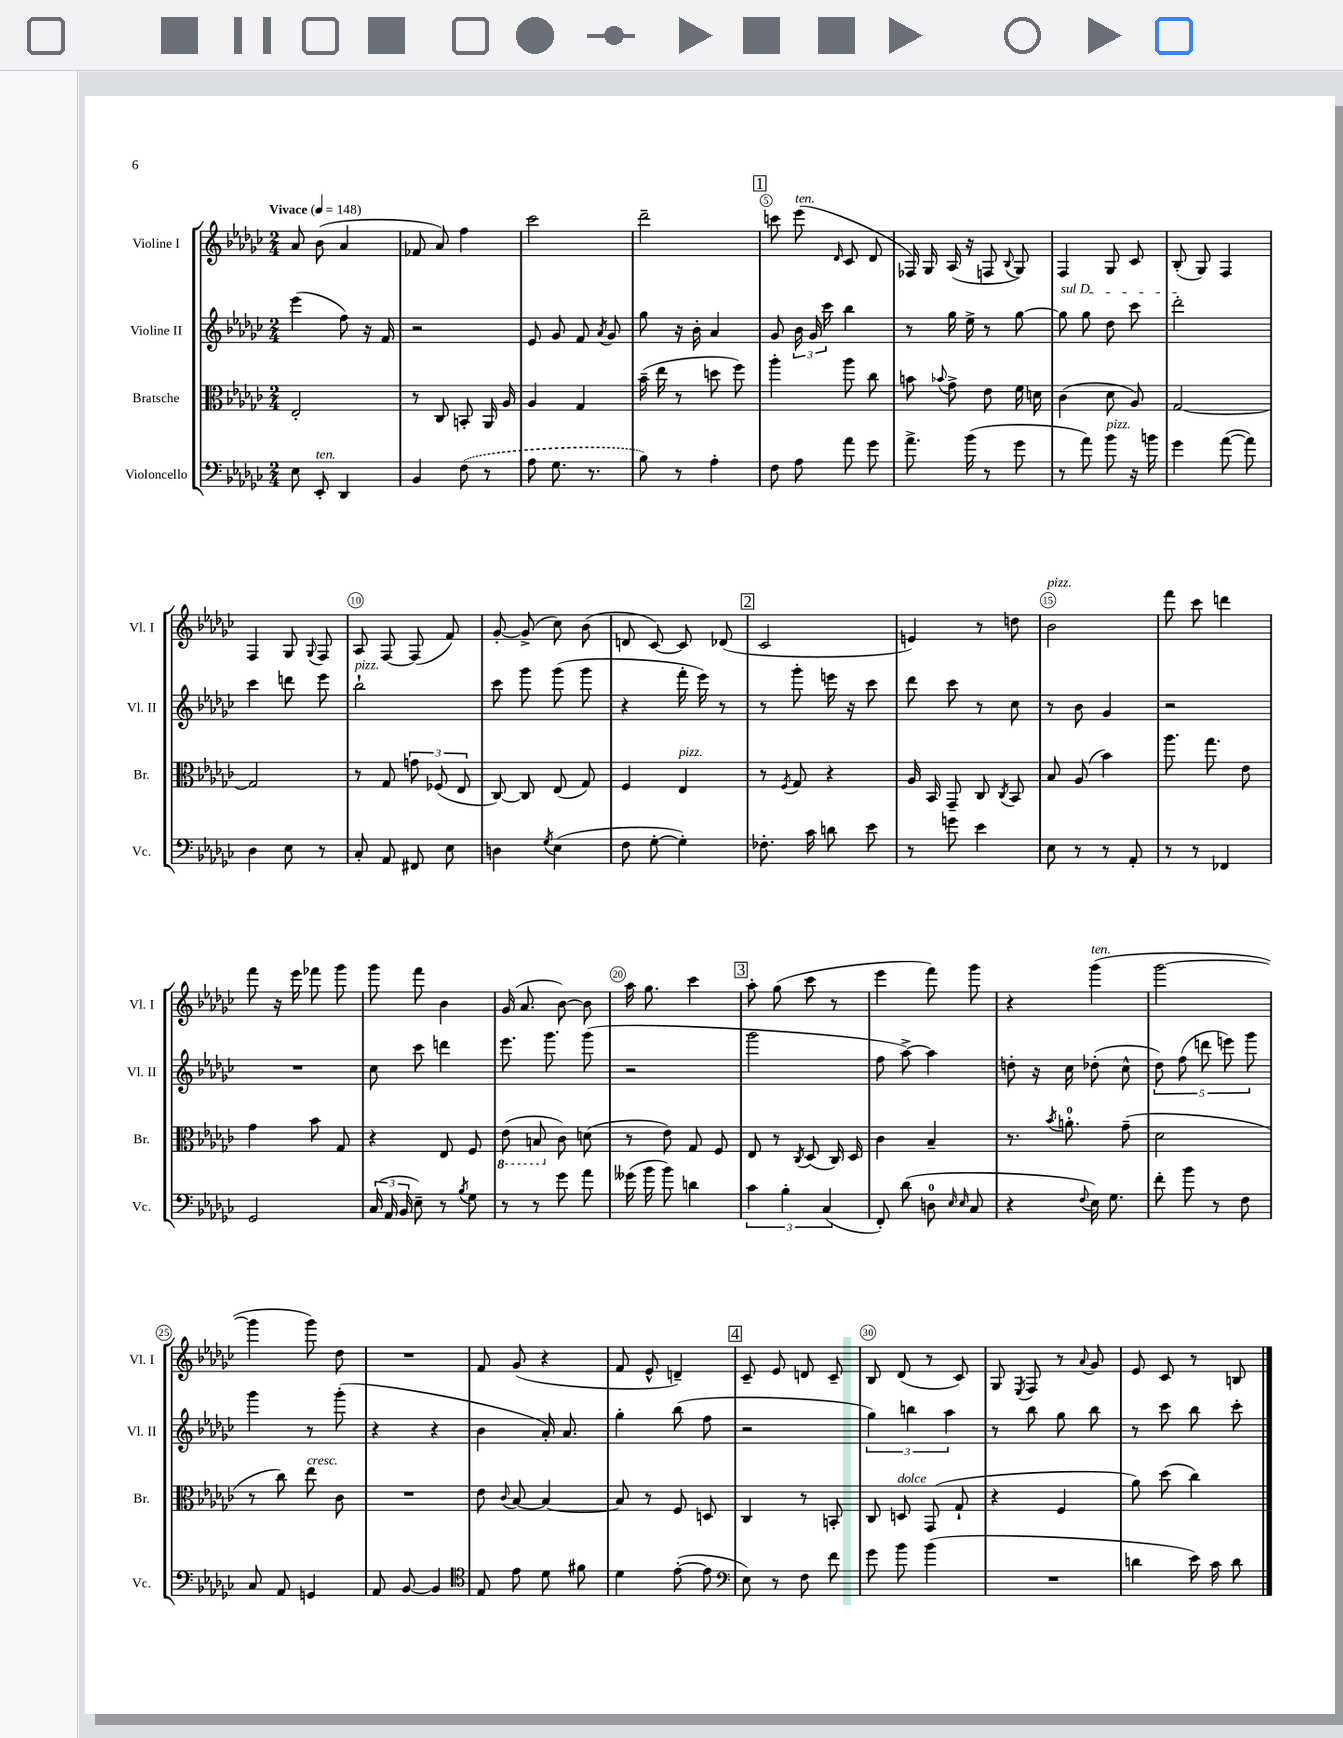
<<
\new StaffGroup <<
\new Staff = "s0" \with { instrumentName = "Violine I" shortInstrumentName = "Vl. I" } {
    \clef treble \key ges \major \numericTimeSignature \time 2/4 \tempo "Vivace" 4 = 148
    \autoBeamOff aes'8 bes'8( aes'4 |
    fes'8 aes'8) f''4 |
    ces'''2 |
    des'''2-- |
    \mark \markup { \box "1" } c'''8 ees'''8^\markup { \italic "ten." }( \grace { des'16 } ces'8 des'8 |
    fes16) ges16 aes16( r16 f8 \appoggiatura { bes8 } ges8) |
    f4 ges8 ces'8 |
    bes8-.( ges8) f4 |
    f4 ges8 \appoggiatura { ges8 } f8 |
    aes8 f8~ f8( f'8) |
    ges'8~-. ges'8->( ces''8) bes'8( |
    d'8 ces'8~) ces'8 des'8( |
    \mark \markup { \box "2" } ces'2 |
    e'4) r8 d''8 |
    bes'2^\markup { \italic "pizz." } |
    f'''8 ces'''8 d'''4 |
    f'''8 r16 ees'''16 fes'''8 ges'''8 |
    ges'''8 f'''8 bes'4 |
    ges'16( aes'8. bes'8~) bes'8 |
    aes''16 ges''8. ces'''4 |
    \mark \markup { \box "3" } aes''8-. ges''8( ces'''8 r8 |
    ees'''4 f'''8) ges'''8 |
    r4 ges'''4^\markup { \italic "ten." }( |
    ges'''2~ |
    ges'''4 ges'''8) des''8 |
    R2 |
    f'8 ges'8( r4 |
    f'8 ees'8-^ d'4--) |
    \mark \markup { \box "4" } ces'8-- ees'8 d'8 ces'8-- |
    bes8 des'8( r8 ces'8) |
    ges8 \acciaccatura { ees8 } f8 r8 \appoggiatura { aes'8 } ges'8 |
    ees'8 ces'8 r8 b8 \bar "|." |
}
\new Staff = "s1" \with { instrumentName = "Violine II" shortInstrumentName = "Vl. II" } {
    \clef treble \key ges \major \numericTimeSignature \time 2/4
    \autoBeamOff ees'''4( f''8) r16 f'16 |
    r2 |
    ees'8 ges'8 f'8 \acciaccatura { aes'8 } ges'8 |
    ges''8 r16 bes'16-. aes'4 |
    \mark \markup { \box "1" } ges'8 \tuplet 3/2 { bes'16 ges'16 ces'''16 } bes''4 |
    r8 ges''16 ees''16-> r8 ges''8~ |
    \once \override TextSpanner.bound-details.left.text = \markup { \italic "sul D" } ges''8\startTextSpan ges''8 des''8 ces'''8 |
    des'''2-.\stopTextSpan |
    ces'''4 d'''8 ees'''8 |
    bes''2-!^\markup { \italic "pizz." } |
    ces'''8 ges'''8 ges'''8( ges'''8 |
    r4 f'''16-. ees'''16) r8 |
    \mark \markup { \box "2" } r8 ges'''8-. e'''16 r16 ces'''8 |
    des'''8 ces'''8 r8 ces''8 |
    r8 bes'8 ges'4 |
    r2 |
    R2 |
    ces''8 ces'''8 d'''4 |
    ees'''8. ges'''8. ges'''8( |
    r2 |
    \mark \markup { \box "3" } ges'''2 |
    f''8 aes''8~->) aes''4 |
    d''8-. r16 ces''16 des''8-.( ces''8-^ |
    \tuplet 5/4 { des''8) f''8( d'''8 e'''8) ges'''8 } |
    ges'''4 r8 ges'''8-.( |
    r4 r4 |
    bes'4 aes'16-.) aes'8. |
    ges''4-. bes''8( f''8 |
    \mark \markup { \box "4" } r2 |
    \tuplet 3/2 { ges''4) b''4 aes''4 } |
    r8 bes''8 ges''8 bes''8 |
    r8 ces'''8 bes''8 ces'''8-. \bar "|." |
}
\new Staff = "s2" \with { instrumentName = "Bratsche" shortInstrumentName = "Br." } {
    \clef alto \key ges \major \numericTimeSignature \time 2/4
    \autoBeamOff ees2-. |
    r8 ces8 b,8-. aes,16 aes16 |
    aes4 ges4 |
    bes'16--( ees''16 r8 d''8 f''8) |
    \mark \markup { \box "1" } aes''4-. aes''8 ces''8 |
    b'8 \appoggiatura { bes'8 } ges'8-> ees'8 f'16 d'16 |
    ces'4( des'8 aes8) |
    ges2~ |
    ges2 |
    r8 ges8 \tuplet 3/2 { g'8 fes8( ees8 } |
    ces8~) ces8 ees8( ges8) |
    f4 ees4^\markup { \italic "pizz." } |
    \mark \markup { \box "2" } r8 \acciaccatura { f8 } ges8 r4 |
    aes16 bes,16 ges,8-- ces8 \acciaccatura { ces8 } bes,8 |
    bes8 aes8( bes'4) |
    aes''8. ges''8. ees'8 |
    ges'4 bes'8 ges8 |
    r4 ees8 f8 |
    \ottava #-1 ees8( b,8 \ottava #0 ces'8) d'8( |
    r8 ees'8) ges8 f8 |
    \mark \markup { \box "3" } ees8 r8 \acciaccatura { ces8 } des8( ces16) des16 |
    ces'4 bes4-- |
    r8. \acciaccatura { bes'8 } a'8.-0-. ges'8--( |
    des'2 |
    r8 ces''8) ees''8^\markup { \italic "cresc." } ces'8 |
    R2 |
    ees'8 \appoggiatura { ces'8 } bes8~ bes4~ |
    bes8 r8 f8 d8 |
    \mark \markup { \box "4" } ces4 r8 b,8-. |
    ces8 d8^\markup { \italic "dolce" } ges,8( ges8-! |
    r4 f4 |
    aes'8) des''8( ces''4) \bar "|." |
}
\new Staff = "s3" \with { instrumentName = "Violoncello" shortInstrumentName = "Vc." } {
    \clef bass \key ges \major \numericTimeSignature \time 2/4
    \autoBeamOff ees8 ees,8-.^\markup { \italic "ten." } des,4 |
    bes,4 \once \slurDashed f8( r8 |
    aes8 ges8. r8. |
    bes8) r8 aes4-. |
    \mark \markup { \box "1" } f8 aes8 aes'8 ges'8 |
    aes'8.-> bes'16( r8 ges'8 |
    r8 aes'8) bes'8^\markup { \italic "pizz." } r16 b'16 |
    ges'4 aes'8~( aes'8) |
    des4 ees8 r8 |
    ces8-. aes,8 fis,8 ees8 |
    d4 \acciaccatura { ges8 } ees4( |
    f8 ges8~-. ges4-.) |
    \mark \markup { \box "2" } fes8.-. ces'16 d'8 ees'8 |
    r8 g'8 ees'4 |
    ees8 r8 r8 aes,8-. |
    r8 r8 fes,4 |
    ges,2 |
    \tuplet 3/2 { ces16( aes,16 bes,16 } ees8--) r8 \acciaccatura { bes8 } ges8 |
    r8 r8 ges'8 aes'8 |
    geses'16( bes'16 bes'8) d'4 |
    \mark \markup { \box "3" } \tuplet 3/2 { ces'4 bes4-. ces4( } |
    f,8-.) des'8( d8-0 \grace { ees16 ees16 } ces8 |
    r4 \appoggiatura { f8 } ees16) ges8. |
    f'8-. bes'8 r8 f8 |
    ces8 aes,8 g,4 |
    aes,8 bes,8~ bes,4 |
    \clef tenor ees8 ees'8 des'8 fis'8 |
    des'4 ees'8~-.( ees'8 |
    \mark \markup { \box "4" } \clef bass ees8) r8 f8 f'8 |
    ges'8 bes'8 bes'4( |
    R2 |
    d'4 ees'16) ces'16 d'8 \bar "|." |
}
>>
>>
\layout { \context { \Score \override BarNumber.break-visibility = ##(#f #t #t) barNumberVisibility = #(every-nth-bar-number-visible 5) \override BarNumber.stencil = #(make-stencil-circler 0.1 0.3 ly:text-interface::print) } }
